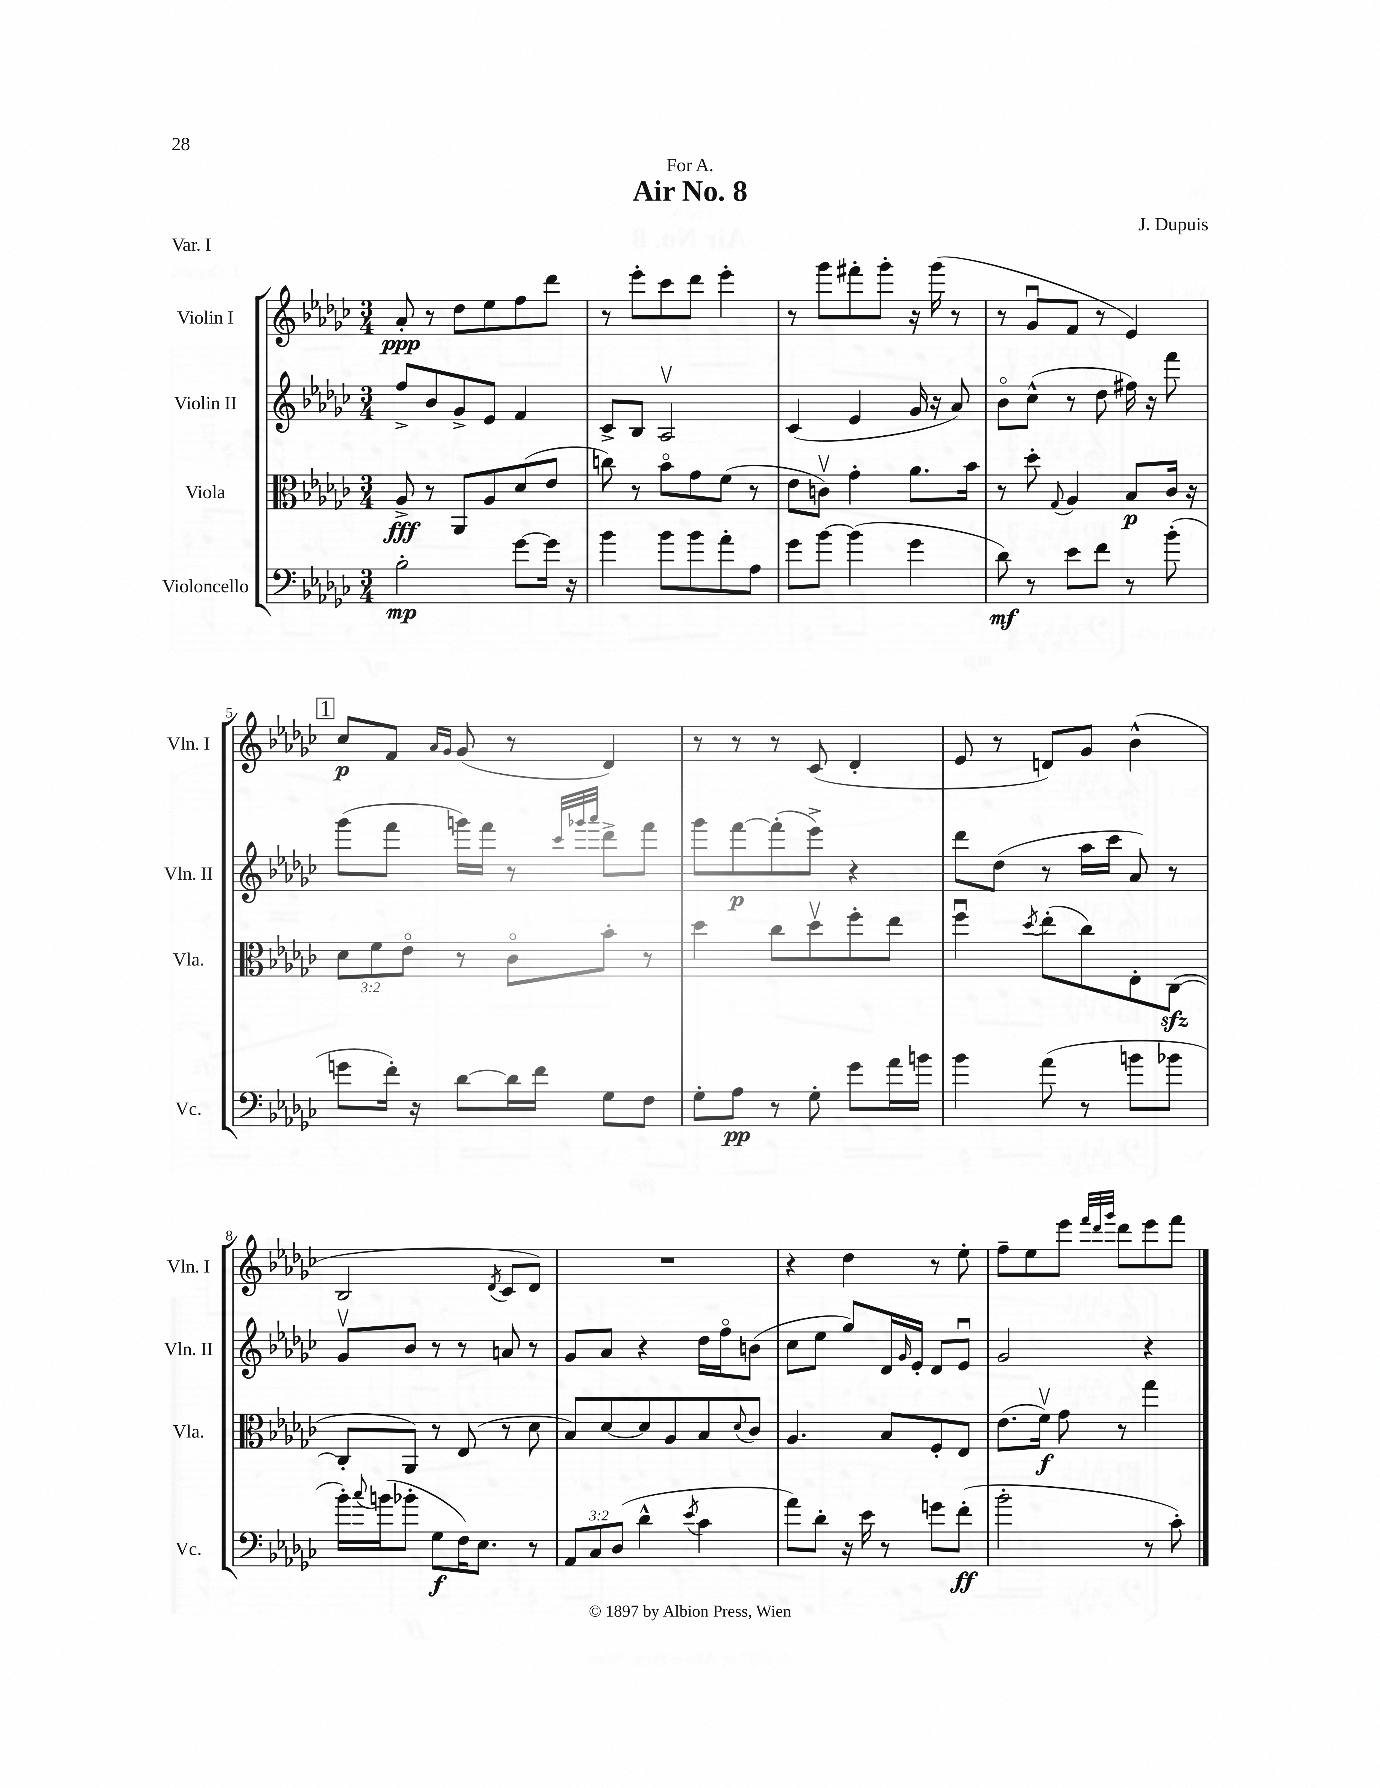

**kern	**dynam	**kern	**dynam	**kern	**dynam	**kern	**dynam
*part4	*part4	*part3	*part3	*part2	*part2	*part1	*part1
*staff4	*staff4	*staff3	*staff3	*staff2	*staff2	*staff1	*staff1
*I"Violoncello	*	*I"Viola	*	*I"Violin II	*	*I"Violin I	*
*I'Vc.	*	*I'Vla.	*	*I'Vln. II	*	*I'Vln. I	*
*clefF4	*	*clefC3	*	*clefG2	*	*clefG2	*
*k[b-e-a-d-g-c-]	*	*k[b-e-a-d-g-c-]	*	*k[b-e-a-d-g-c-]	*	*k[b-e-a-d-g-c-]	*
*M3/4	*	*M3/4	*	*M3/4	*	*M3/4	*
=1	=1	=1	=1	=1	=1	=1	=1
2B-'\	mp	8A-^/	fff	8ff^/L	.	8a-'/	ppp
.	.	8r	.	8b-/	.	8r	.
.	.	8AA-/L	.	8g-^/	.	8dd-\L	.
.	.	8A-/	.	8e-/J	.	8ee-\	.
[8g-\L	.	(8d-/	.	4f/	.	8ff\	.
16g-\Jk]	.	8e-/J	.	.	.	8ddd-\J	.
16r	.	.	.	.	.	.	.
=2	=2	=2	=2	=2	=2	=2	=2
4b-\	.	8ccn\)	.	8c-^/L	.	8r	.
.	.	8r	.	8B-/J	.	8eee-'\L	.
8b-\L	.	8b-\L	.	2A-v/	.	8ccc-\	.
8b-\	.	8g-\	.	.	.	8ddd-\J	.
8a-'\	.	(8f\J	.	.	.	4eee-'\	.
8A-\J	.	8r	.	.	.	.	.
=3	=3	=3	=3	=3	=3	=3	=3
8g-\L	.	8e-\L	.	(4c-/	.	8r	.
[8b-\J	.	8cnv\J)	.	.	.	8ggg-\L	.
(4b-\]	.	4g-'\	.	4e-/	.	8fff#X'\	.
.	.	.	.	.	.	8ggg-'\J	.
4g-\	.	8.a-\L	.	16g-/	.	16r	.
.	.	.	.	16r	.	(16ggg-\	.
.	.	.	.	8a-/)	.	8r	.
.	.	16b-\Jk	.	.	.	.	.
=4	=4	=4	=4	=4	=4	=4	=4
8d-\)	mf	8r	.	8b-\L	.	8r	.
8r	.	8dd-'\	.	(8cc-^^\J	.	8g-u/L	.
.	.	8qqG-/	.	.	.	.	.
8e-\L	.	4A-/	.	8r	.	8f/J	.
8f\J	.	.	.	8dd-\	.	8r	.
8r	.	8B-/L	p	16ff#X\)	.	4e-/)	.
.	.	.	.	16r	.	.	.
(8b-'\	.	16c-/Jk	.	8fff\	.	.	.
.	.	16r	.	.	.	.	.
!!LO:LB:g=z
!!LO:REH:place=s1:t=1
=5	=5	=5	=5	=5	=5	=5	=5
8gn\L	.	12d-\L	.	(8ggg-\L	.	8cc-/L	p
.	.	12f\	.	.	.	.	.
16f'\Jk)	.	.	.	8fff\J	.	8f/J	.
.	.	12e-\J	.	.	.	.	.
16r	.	.	.	.	.	.	.
.	.	.	.	.	.	16qqa-/LL	.
.	.	.	.	.	.	16qqg-/JJ	.
[8d-\L	.	8r	.	16gggn\LL)	.	(8g-/	.
.	.	.	.	16fff\JJ	.	.	.
16d-\L]	.	8c-\L	.	8r	.	8r	.
16f\JJ	.	.	.	.	.	.	.
.	.	.	.	32qqccc-/LLL	.	.	.
.	.	.	.	32qqggg-X/	.	.	.
.	.	.	.	32qqaaa-/JJJ	.	.	.
8G-\L	.	8b-'\J	.	8ddd-^\L	.	4d-/)	.
8F\J	.	8r	.	8fff\J	.	.	.
=6	=6	=6	=6	=6	=6	=6	=6
8G-'\L	.	4dd-\	.	8ggg-\L	.	8r	.
8A-\J	pp	.	.	[8fff\	p	8r	.
8r	.	8cc-\L	.	(8fff'\]	.	8r	.
8G-'\	.	8dd-v\	.	8eee-^\J)	.	(8c-/	.
8g-\L	.	8ff'\	.	4r	.	4d-'/	.
16a-\L	.	8ee-\J	.	.	.	.	.
16bn\JJ	.	.	.	.	.	.	.
=7	=7	=7	=7	=7	=7	=7	=7
4b-\	.	4ffu\	.	8ddd-\L	.	8e-/	.
.	.	.	.	(8dd-\J	.	8r	.
.	.	8qdd-/	.	.	.	.	.
(8a-\	.	(8ee-'\L	.	8r	.	8dn/L)	.
8r	.	8cc-\)	.	16aa-\LL	.	8g-/J	.
.	.	.	.	16ccc-\JJ	.	.	.
8bn\L	.	8E-'\	.	8a-/)	.	(4b-^^\	.
8b-X\J	.	([8C-zz\J	.	8r	.	.	.
!!LO:LB:g=z
=8	=8	=8	=8	=8	=8	=8	=8
16b-'\LL)	.	8C-'/L]	.	8g-v/L	.	2B-/	.
8qqcc-/	.	.	.	.	.	.	.
(16bn\J	.	.	.	.	.	.	.
8b-X'\J	.	8AA-/J)	.	8b-/J	.	.	.
8G-\L	f	8r	.	8r	.	.	.
16F\K)	.	(8E-/	.	8r	.	.	.
8.E-\J	.	.	.	.	.	.	.
.	.	.	.	.	.	8qd-/	.
.	.	8r	.	8an/	.	8c-/L	.
8r	.	8d-\	.	8r	.	8d-/J)	.
=9	=9	=9	=9	=9	=9	=9	=9
12AA-/L	.	8B-/L)	.	8g-/L	.	2.r	.
12C-/	.	.	.	.	.	.	.
.	.	[8d-/	.	8a-/J	.	.	.
(12D-/J	.	.	.	.	.	.	.
4d-^^\	.	8d-/]	.	4r	.	.	.
.	.	8A-/	.	.	.	.	.
8qe-/	.	.	.	.	.	.	.
4c-\	.	8B-/	.	16dd-\LL	.	.	.
.	.	.	.	16ff\J	.	.	.
.	.	8qqd-/	.	.	.	.	.
.	.	8c-/J	.	(8bn\J	.	.	.
=10	=10	=10	=10	=10	=10	=10	=10
8a-\L)	.	4.A-/	.	8cc-\L	.	4r	.
8d-'\J	.	.	.	8ee-\J	.	.	.
16r	.	.	.	8gg-/L)	.	4dd-\	.
16e-\	.	.	.	.	.	.	.
8r	.	8B-/L	.	16d-/L	.	.	.
.	.	.	.	16qqg-/	.	.	.
.	.	.	.	16e-'/JJ	.	.	.
8gn\L	.	8F'/	.	8d-/L	.	8r	.
(8f'\J	ff	8E-/J	.	8e-u/J	.	8ee-'\	.
=11	=11	=11	=11	=11	=11	=11	=11
2b-'\	.	(8.e-\L	.	2g-/	.	8ff~\L	.
.	.	.	.	.	.	8ee-\	.
.	.	16fv\Jk)	f	.	.	.	.
.	.	8g-\	.	.	.	8eee-\J	.
.	.	.	.	.	.	32qqfff/LLL	.
.	.	.	.	.	.	32qqddd-/	.
.	.	.	.	.	.	32qqggg-/JJJ	.
.	.	8r	.	.	.	8ddd-\L	.
8r	.	4gg-\	.	4r	.	8eee-\	.
8c-'\)	.	.	.	.	.	8fff\J	.
==	==	==	==	==	==	==	==
*-	*-	*-	*-	*-	*-	*-	*-
